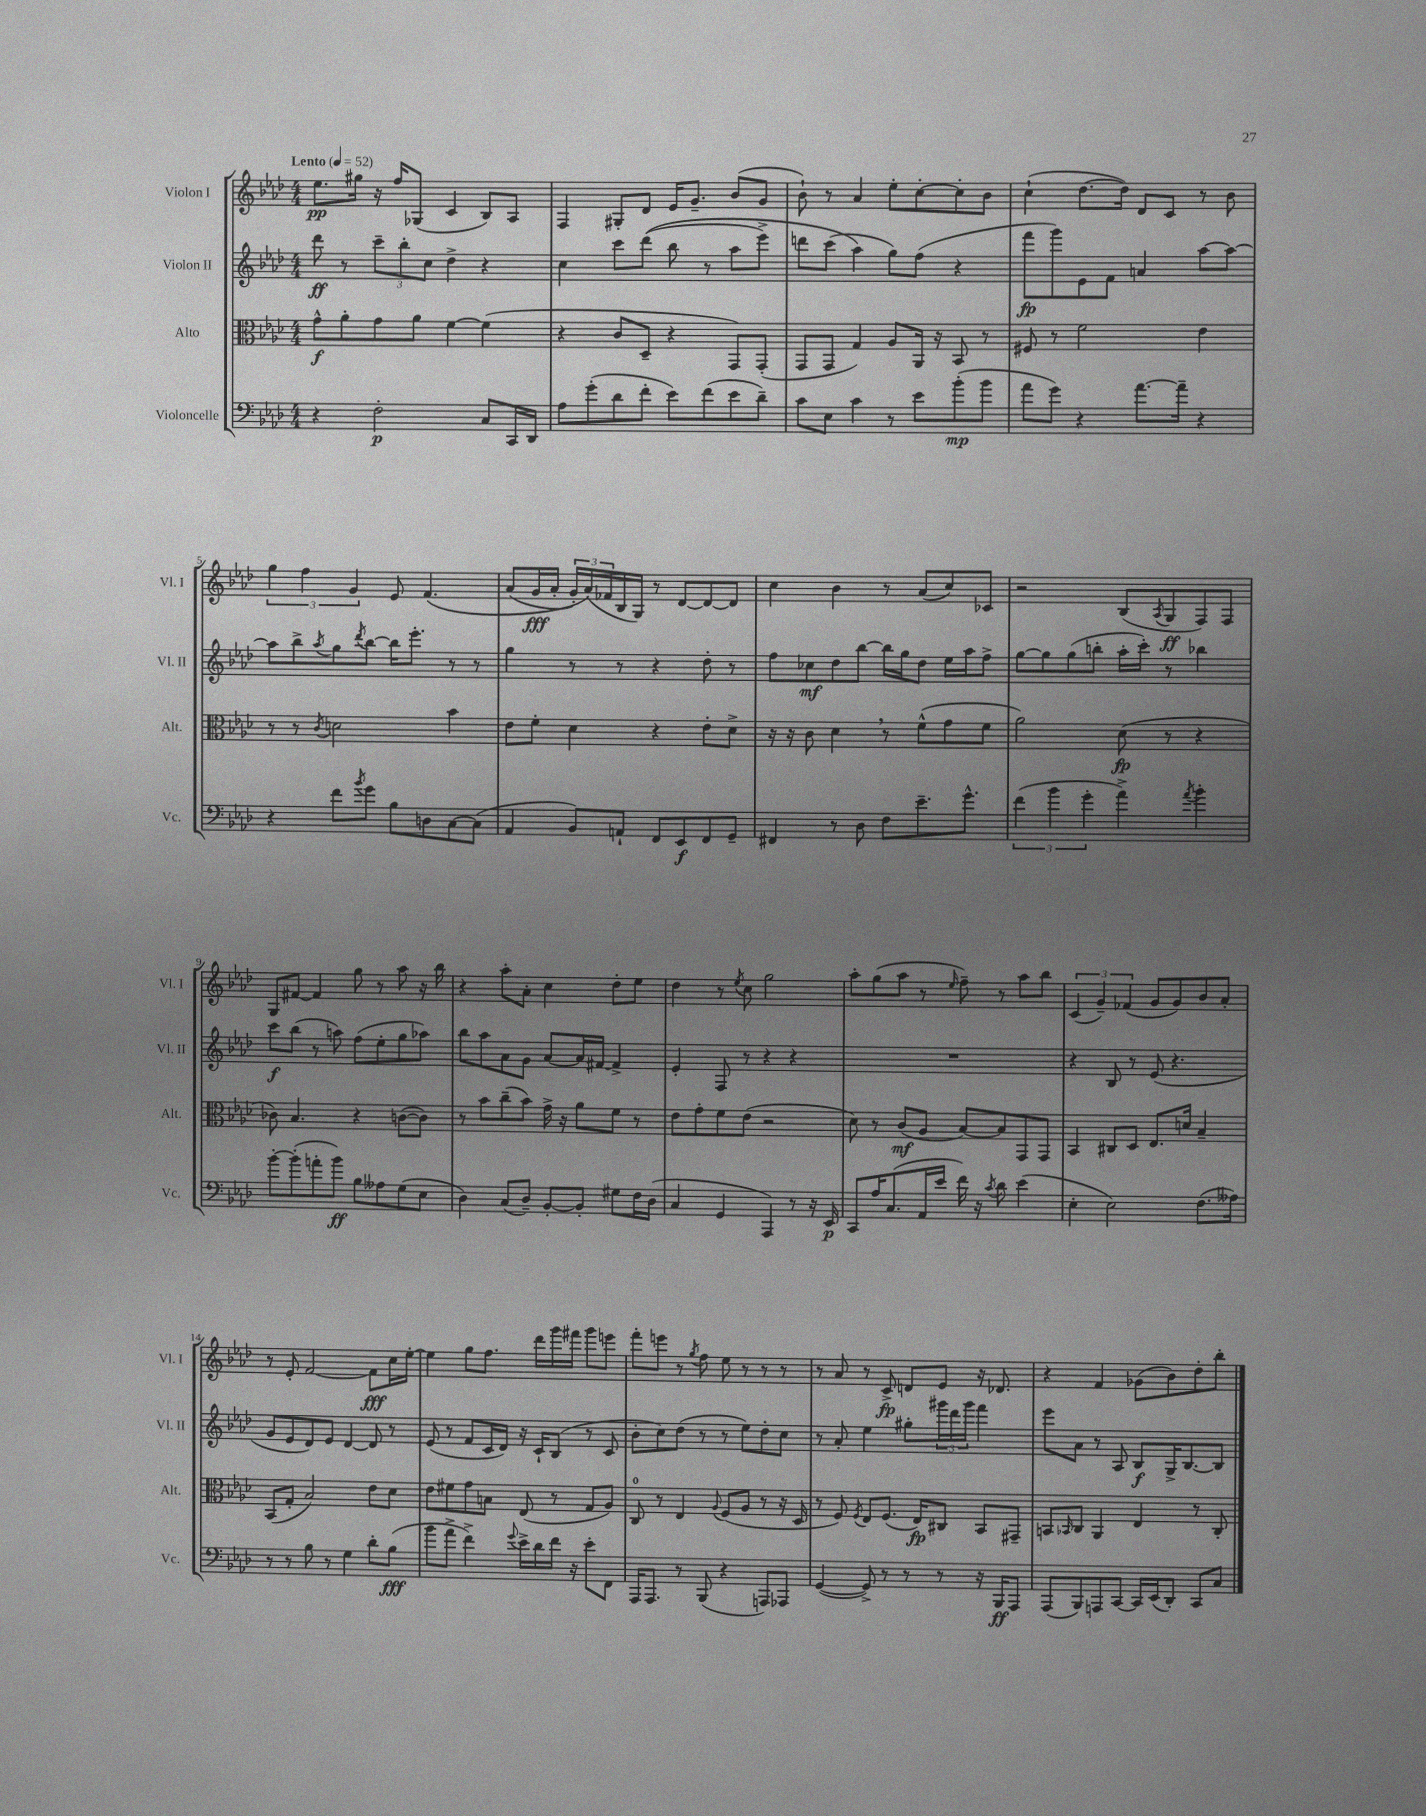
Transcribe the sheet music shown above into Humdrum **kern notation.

**kern	**dynam	**kern	**dynam	**kern	**dynam	**kern	**dynam
*part4	*part4	*part3	*part3	*part2	*part2	*part1	*part1
*staff4	*staff4	*staff3	*staff3	*staff2	*staff2	*staff1	*staff1
*I"Violoncelle	*	*I"Alto	*	*I"Violon II	*	*I"Violon I	*
*I'Vc.	*	*I'Alt.	*	*I'Vl. II	*	*I'Vl. I	*
*clefF4	*	*clefC3	*	*clefG2	*	*clefG2	*
*k[b-e-a-d-]	*	*k[b-e-a-d-]	*	*k[b-e-a-d-]	*	*k[b-e-a-d-]	*
*M4/4	*	*M4/4	*	*M4/4	*	*M4/4	*
*MM52	*	*MM52	*	*MM52	*	*MM52	*
=1	=1	=1	=1	=1	=1	=1	=1
!	!	!	!	!	!	!LO:TX:a:B:t=Lento	!
4r	.	8g^^\L	f	8ddd-\	ff	8.ee-\L	pp
.	.	8a-'\	.	8r	.	.	.
.	.	.	.	.	.	16gg#X\Jk	.
2F'\	p	8g\	.	12ccc~\L	.	16r	.
.	.	.	.	.	.	16ff/KL	.
.	.	.	.	12bb-'\	.	.	.
.	.	8a-\J	.	.	.	(8G-X/J	.
.	.	.	.	12cc\J	.	.	.
.	.	[4f\	.	4dd-^\	.	4c/	.
8C/L	.	(4f\]	.	4r	.	8B-/L)	.
16CC/L	.	.	.	.	.	8A-/J	.
16DD-/JJ	.	.	.	.	.	.	.
=2	=2	=2	=2	=2	=2	=2	=2
8A-\L	.	4r	.	4cc\	.	4F/	.
(8g'\	.	.	.	.	.	.	.
8d-\	.	8c/L	.	8ccc\L	.	8G#X'/L	.
8f'\J	.	8D-~/J	.	((8ddd-\J	.	8d-/J	.
8e-\L)	.	4r	.	8bb-\	.	16e-/KL	.
.	.	.	.	.	.	8.g~/J	.
(8f\	.	.	.	8r	.	.	.
8e-\	.	8GG/L)	.	8aa-\L	.	(8b-/L	.
8d-~\J)	.	(8GG'/J	.	8eee-^\J)	.	8g/J	.
=3	=3	=3	=3	=3	=3	=3	=3
8c\L	.	8GG/L	.	8dddn\L	.	8b-`\)	.
8E-\J	.	8GG/J	.	(8ccc\J	.	8r	.
4c\	.	4G/)	.	4aa-\)	.	4a-/	.
8r	.	8A-/L	.	8gg\L)	.	8ee-'\L	.
8e-\L	.	16AA-/Jk	.	(8ff\J	.	[8cc'\	.
.	.	16r	.	.	.	.	.
(8b-'\	mp	8BB-/	.	4r	.	8cc'\]	.
8b-\J	.	8r	.	.	.	8b-\J	.
=4	=4	=4	=4	=4	=4	=4	=4
8a-\L	.	8F#X/	.	8fff\L	fp	(4cc`\	.
8g\J)	.	8r	.	8ggg\)	.	.	.
4r	.	2f\	.	8e-\	.	[8.dd-\L	.
.	.	.	.	8f\J	.	.	.
.	.	.	.	.	.	16dd-\Jk])	.
[8.a-\L	.	.	.	4an/	.	8d-/L	.
.	.	.	.	.	.	8c/J	.
16a-~\Jk]	.	.	.	.	.	.	.
4r	.	4e-\	.	[8aa-\L	.	8r	.
.	.	.	.	8aa-\J_	.	8b-\	.
!!LO:LB:g=z
=5	=5	=5	=5	=5	=5	=5	=5
4r	.	8r	.	8aa-\L]	.	6gg\	.
.	.	8r	.	8bb-^\	.	.	.
.	.	.	.	.	.	6ff\	.
.	.	8qc/	.	8qaa-/	.	.	.
8f\L	.	2dn\	.	8gg\	.	.	.
.	.	.	.	.	.	6g/	.
8qb-/	.	.	.	8qddd-/	.	.	.
8g\J	.	.	.	[8bb-\J	.	.	.
8B-\L	.	.	.	16bb-\KL]	.	8e-/	.
.	.	.	.	8.eee-'\J	.	.	.
8Dn\	.	.	.	.	.	(4.f/	.
[8C\	.	4b-\	.	8r	.	.	.
(8C\J]	.	.	.	8r	.	.	.
=6	=6	=6	=6	=6	=6	=6	=6
4AA-/	.	8e-\L	.	4gg\	.	(8a-/L	.
.	.	8f'\J	.	.	.	16g/L	fff
.	.	.	.	.	.	16a-'/JJ	.
8BB-/L)	.	4d-\	.	8r	.	24g'/LL)	.
.	.	.	.	.	.	(24a-/)	.
.	.	.	.	.	.	24f-X/	.
8AAn`/J	.	.	.	8r	.	16B-/	.
.	.	.	.	.	.	16G/JJ)	.
8FF/L	.	4r	.	4r	.	8r	.
8EE-/	f	.	.	.	.	[8d-/L	.
8FF/	.	8e-'\L	.	8dd-'\	.	8d-/_	.
8GG~/J	.	8d-^\J	.	8r	.	8d-/J]	.
=7	=7	=7	=7	=7	=7	=7	=7
4FF#X/	.	16r	.	8ff\L	.	4cc\	.
.	.	16r	.	.	.	.	.
.	.	8c\	.	8cc-X\	mf	.	.
8r	.	4d-,\	.	8dd-\	.	4b-\	.
8D-\	.	.	.	[8bb-\J	.	.	.
8F\L	.	8r	.	16bb-\LL]	.	8r	.
.	.	.	.	16gg\J	.	.	.
8.e-~\	.	(8f^^\L	.	8dd-\J	.	(8a-/L	.
.	.	8g\	.	16ee-\LL	.	8cc/)	.
8.g^^\J	.	.	.	16aa-\J	.	.	.
.	.	8f\J	.	8ff^\J	.	8c-X/J	.
=8	=8	=8	=8	=8	=8	=8	=8
(6f\	.	2a-\)	.	[8gg\L	.	2r	.
.	.	.	.	8gg\]	.	.	.
6b-\	.	.	.	.	.	.	.
.	.	.	.	(8gg\	.	.	.
6g'\	.	.	.	.	.	.	.
.	.	.	.	8bbn'\J	.	.	.
4a-^\)	.	(8d-\	fp	16aa-'\LL	.	(8B-/L	.
.	.	.	.	16ccc'\JJ)	.	.	.
.	.	.	.	.	.	8qA-/	.
.	.	8r	.	8r	.	8G/	ff
8qa-/	.	.	.	.	.	.	.
4b-'\	.	4r	.	4bb-X\	.	8F/)	.
.	.	.	.	.	.	8F/J	.
!!LO:LB:g=z
=9	=9	=9	=9	=9	=9	=9	=9
[8b-'\L	.	8c-X\)	.	8ccc\L	f	8G/L	.
(8b-'\]	.	4.B-/	.	(8bb-\J	.	[8f#X/J	.
8an'\	.	.	.	8r	.	4f#/]	.
8b-\J)	ff	.	.	8aan\)	.	.	.
8B-\L	.	4r	.	(8ff\L	.	8gg\	.
8A--X\	.	.	.	8ee-'\	.	8r	.
(8G\	.	([8cn\L	.	8gg\	.	8aa-\	.
8E-\J	.	8c\J])	.	8aa-X\J)	.	16r	.
.	.	.	.	.	.	16bb-\	.
=10	=10	=10	=10	=10	=10	=10	=10
4D-\)	.	8r	.	8bb-\L	.	4r	.
.	.	8b-\L	.	8aa-\	.	.	.
(8C/L	.	(8cc~\	.	8a-\	.	8aa-'\L	.
8D-~/J)	.	8b-\J)	.	8g\J	.	8a-'\J	.
[8BB-'/L	.	16g^\	.	[8a-/L	.	4cc\	.
.	.	16r	.	.	.	.	.
8BB-'/J]	.	8a-\L	.	16a-/L]	.	.	.
.	.	.	.	[16f#X/JJ	.	.	.
8G#X\L	.	8f\J	.	4f#^/]	.	8dd-'\L	.
16F\L	.	8r	.	.	.	8ee-\J	.
(16D-\JJ	.	.	.	.	.	.	.
=11	=11	=11	=11	=11	=11	=11	=11
4C/	.	8e-\L	.	4e-'/	.	4dd-\	.
.	.	8g'\	.	.	.	.	.
4GG/	.	8f\	.	8F/	.	8r	.
.	.	.	.	.	.	8qee-/	.
.	.	(8e-\J	.	8r	.	8cc\	.
4AAA-/)	.	2r	.	4r	.	2gg\	.
8r	.	.	.	4r	.	.	.
16r	.	.	.	.	.	.	.
16EE-/	p	.	.	.	.	.	.
=12	=12	=12	=12	=12	=12	=12	=12
8CC/L	.	8d-\)	.	1r	.	8aa-'\L	.
16A-/K	.	8r	.	.	.	(8gg\	.
(8.C/	.	.	.	.	.	.	.
.	.	(8c/L	mf	.	.	8aa-\J	.
16AA-/L	.	8A-/J	.	.	.	8r	.
16e-/JJ	.	.	.	.	.	.	.
.	.	.	.	.	.	16qqee-/	.
16f\)	.	[8B-/L)	.	.	.	8ff~\)	.
16r	.	.	.	.	.	.	.
8qc/	.	.	.	.	.	.	.
8d-\	.	8B-/]	.	.	.	8r	.
(4e-\	.	8GG/	.	.	.	8aa-\L	.
.	.	8GG/J	.	.	.	8bb-\J	.
=13	=13	=13	=13	=13	=13	=13	=13
4E-'\	.	4BB-/	.	4r	.	(6c/	.
.	.	.	.	.	.	6g~/)	.
2E-\)	.	8C#X/L	.	8B-/	.	.	.
.	.	.	.	.	.	(6f-X/	.
.	.	8D-/J	.	8r	.	.	.
.	.	8.E-/L	.	(8e-/	.	8g/L	.
.	.	.	.	4.r	.	8g/)	.
.	.	16dn/Jk	.	.	.	.	.
(8.F\L	.	4B-~/	.	.	.	8b-/	.
.	.	.	.	.	.	8a-'/J	.
16A--X\Jk)	.	.	.	.	.	.	.
!!LO:LB:g=z
=14	=14	=14	=14	=14	=14	=14	=14
8r	.	(8BB-/L	.	8g/L	.	8r	.
8r	.	8G'/J	.	8e-/	.	8e-'/	.
8B-\	.	2B-/)	.	8d-/)	.	[2f/	.
8r	.	.	.	8e-/J	.	.	.
4G\	.	.	.	[4d-/	.	.	.
8d-'\L	.	8e-\L	.	8d-/]	.	8f\L]	fff
(8B-\J	fff	8d-\J	.	8r	.	16cc\L	.
.	.	.	.	.	.	[16ee-'\JJ	.
=15	=15	=15	=15	=15	=15	=15	=15
8b-\L	.	8e-\L	.	(8e-/	.	4ee-\]	.
8a-^\J	.	8f#X\	.	8r	.	.	.
4f^\)	.	8g\	.	8f/L	.	8gg\L	.
.	.	8Bn\J	.	16c/L	.	8.ff\J	.
.	.	.	.	16d-/JJ)	.	.	.
8qqg/	.	.	.	.	.	.	.
16e-^\LL	.	(8E-/	.	16r	.	.	.
16d-\	.	.	.	16c`/KL	.	16ddd-\LL	.
16f\JJ	.	8r	.	(8B-/J	.	16ggg\	.
16r	.	.	.	.	.	16fff#X\JJ	.
8e-'\L	.	8G/L	.	8r	.	8ggg\L	.
8FF\J	.	8A-/J)	.	8c/	.	8eeen\J	.
=16	=16	=16	=16	=16	=16	=16	=16
16AAA-/KL	.	8C/	.	8b-'\L	.	8fff'\L	.
8.AAA-/J	.	.	.	.	.	.	.
.	.	8r	.	8cc\)	.	8eeen\J	.
8r	.	4E-/	.	(8dd-\J	.	8r	.
.	.	.	.	.	.	8qgg/	.
(8BBB-/	.	.	.	8r	.	8ff\	.
.	.	8qqA-/	.	.	.	.	.
4r	.	(8F/L	.	8r	.	8ee-\	.
.	.	8A-/J	.	8ee-\L)	.	8r	.
8AAAn/L)	.	8r	.	8dd-'\	.	8r	.
8AAA-X/J	.	16r	.	8cc\J	.	8r	.
.	.	16D-/	.	.	.	.	.
=17	=17	=17	=17	=17	=17	=17	=17
([4GG/	.	8r	.	8r	.	8r	.
.	.	8F/)	.	8a-'/	.	8a-/	.
.	.	8qF/	.	.	.	.	.
8GG^/])	.	8E-/L	.	4ee-\	.	8r	.
8r	.	(8.F/J	.	.	.	8c^/	fp
8r	.	.	.	8gg#X'\L	.	8dn/L	.
.	.	16E-/KL)	fp	.	.	.	.
8r	.	8C#X/J	.	24ggg#X\L	.	8e-/J	.
.	.	.	.	24ddd-\	.	.	.
.	.	.	.	24ggg#\JJ	.	.	.
16r	.	8BB-/L	.	4fff\	.	16r	.
16BBB-/KL	ff	.	.	.	.	8.d-X/	.
8AAA-/J	.	8GG#X~/J	.	.	.	.	.
=18	=18	=18	=18	=18	=18	=18	=18
(8AAA-/L	.	8BBn/L	.	8eee-\L	.	4r	.
.	.	16qqBB-X/	.	.	.	.	.
8BBB-/)	.	8C/J	.	8a-\J	.	.	.
8AAAn/	.	4AA-/	.	8r	.	4f/	.
[8CC/J	.	.	.	8A-/	.	.	.
16CC/LL]	.	4E-/	.	8B-/L	f	(8g-X\L	.
(16EE-/J	.	.	.	.	.	.	.
8DD-'/J)	.	.	.	16G^/K	.	8b-\)	.
.	.	.	.	[8.B-/	.	.	.
8CC/L	.	8r	.	.	.	8dd-'\	.
8C/J	.	8C'/	.	8B-/J]	.	8bb-'\J	.
==	==	==	==	==	==	==	==
*-	*-	*-	*-	*-	*-	*-	*-
